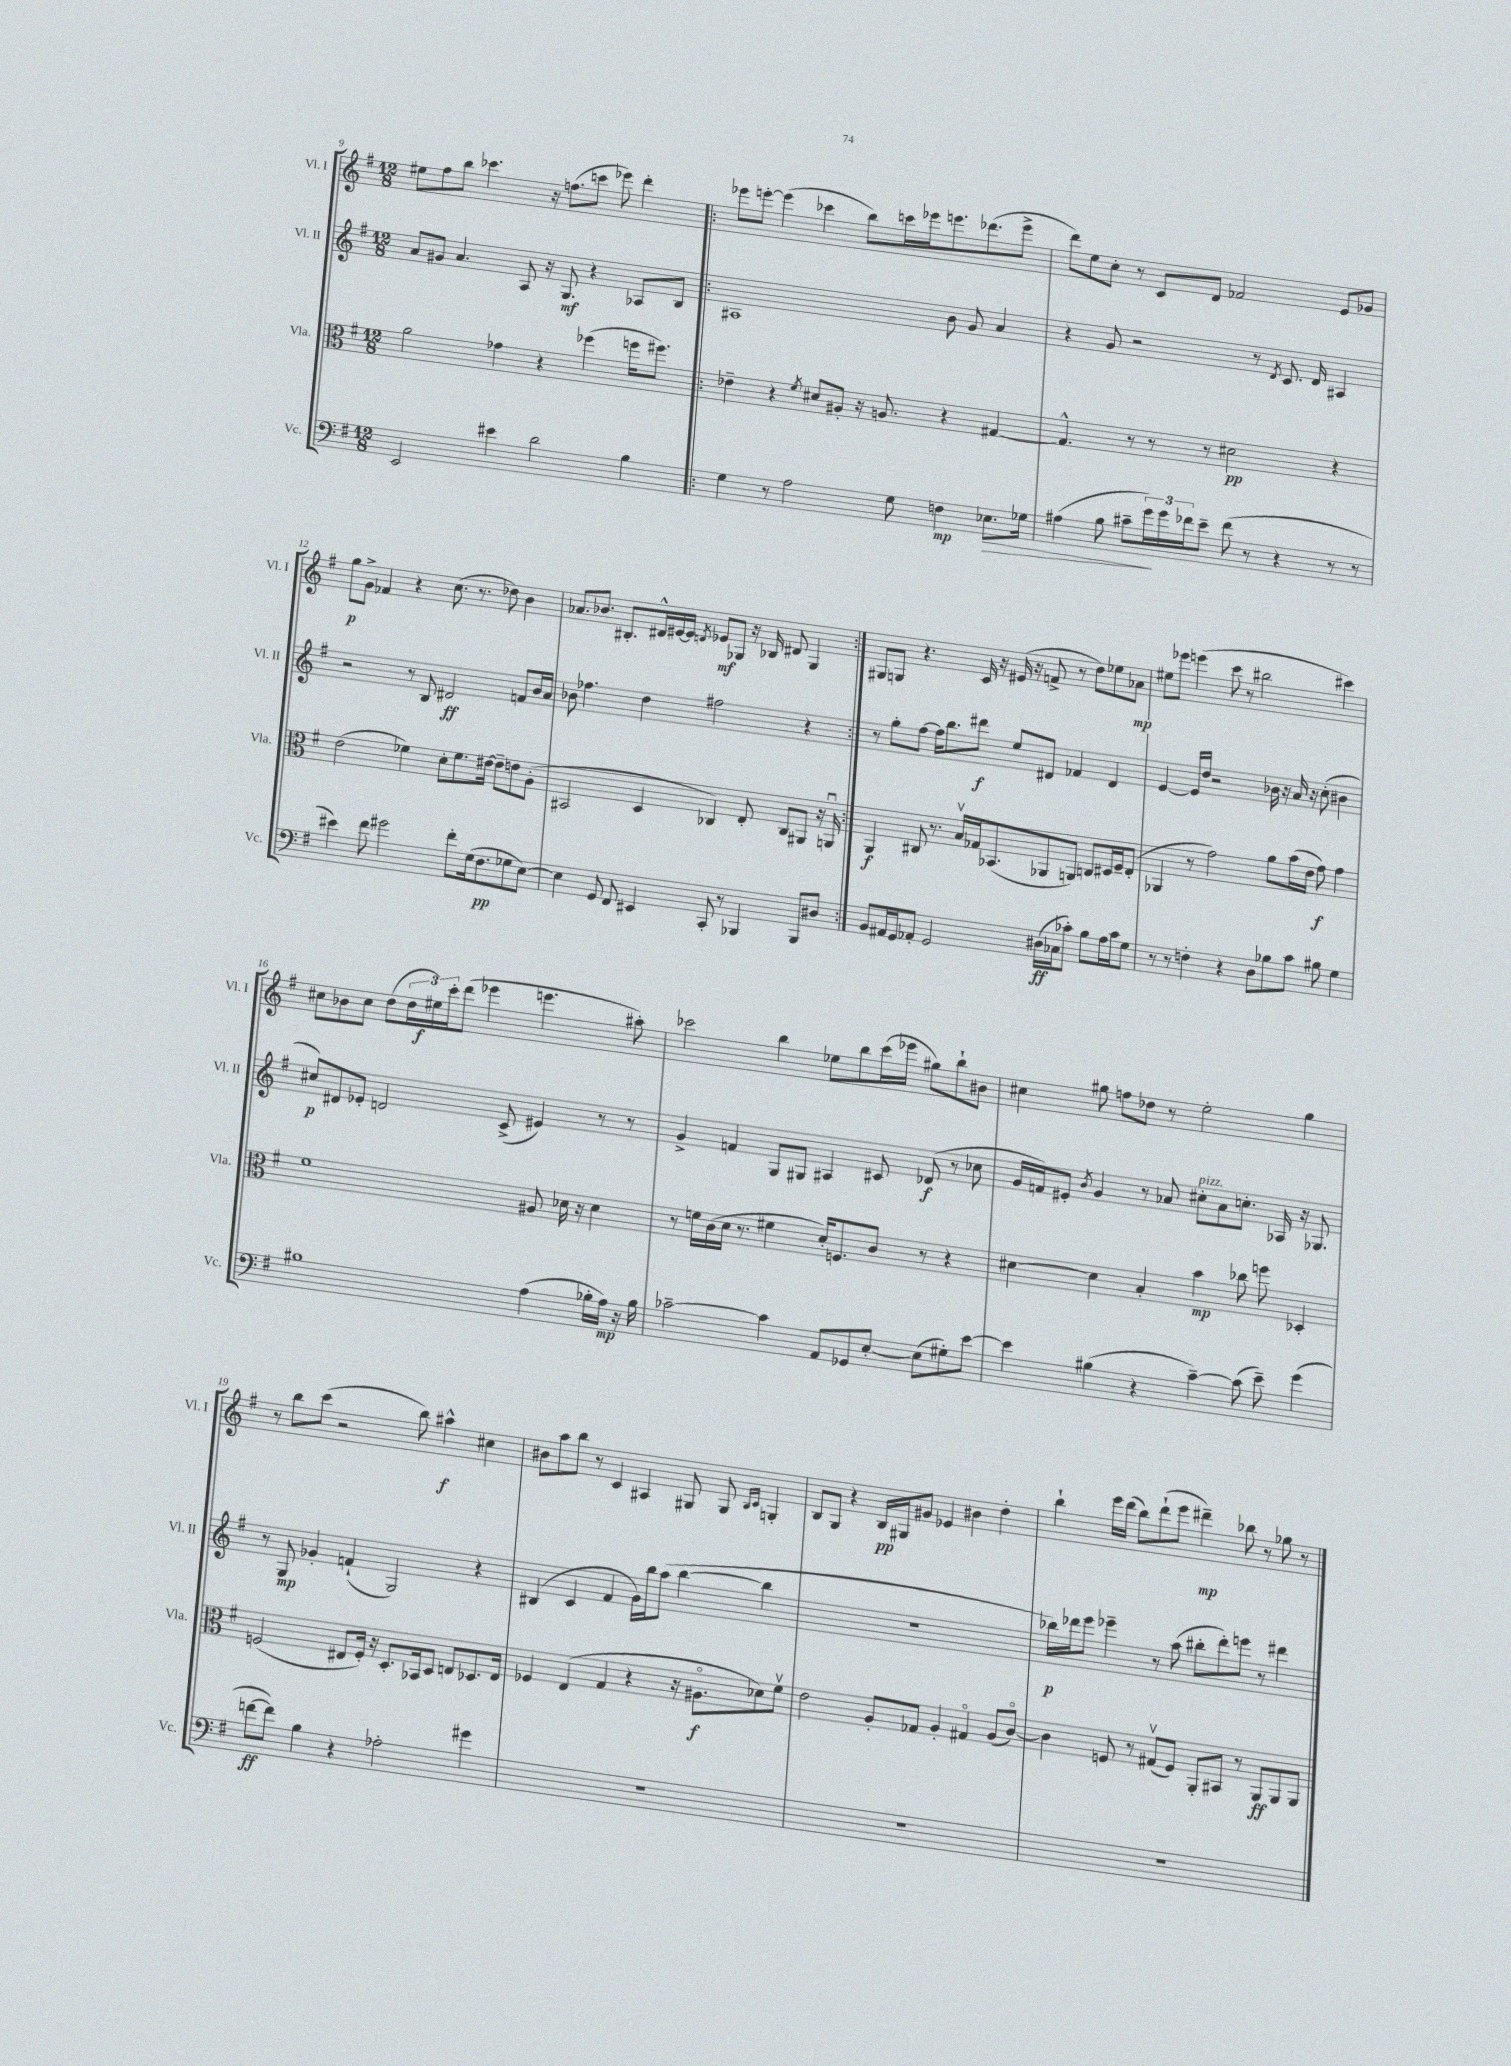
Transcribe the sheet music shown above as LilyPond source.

<<
\new StaffGroup <<
\new Staff = "s0" \with { instrumentName = "Vl. I" shortInstrumentName = "Vl. I" } {
    \clef treble \key g \major \numericTimeSignature \time 12/8
    eis''8 fis''8 b''8 ces'''4. r16 f''8.( c'''8 ees'''8) d'''4-. |
    \repeat volta 2 { ees'''8 e'''8~-. e'''4( ces'''4 b''8) c'''16 ees'''16 e'''8. des'''8.( e'''8-> |
    d'''8) e''8 c''8-. r8 c'8 d'8 fes'2 e'8 ges'8 |
    g''8\p g'8-> fes'4 r4 c''8.( r8. des''8) b'4 |
    aes'8. bes'8. bis8.-. dis'16-^ eis'16~ eis'16 \acciaccatura { d'8 } ees'8\mf ges8 r16 bes16 dis'8 ges4 | }
    gis8 g8 r4. c'16 r16 eis'16( r16 f'8-> r8 d''8) ees''8 aes'8\mp |
    eis''8 ees'''8 e'''4( c'''8 r8 bis''2 cis'''4) |
    cis''8 bes'8 cis''8 d''8( \tuplet 3/2 { d''16 eis''16\f) c'''16-. } d'''8( ees'''4 e'''4. ais''8-.) |
    ces'''2 b''4 ees''8 b''8 ces'''16( ees'''16 gis''8) b''8-! bis'8 |
    cis''4 gis''8 f''8 des''8 r8 e''2-. gis''4 |
    r8 b''8 c'''8( r2 b''8) ais''4-^\f cis''4 |
    bis'8 a''8 b''8 r8 c'4 ais4 gis8 gis8 \grace { b16 c'16 } g4-. |
    b8 g8 r4 b16\pp gis16 gis'8 ees'4 bis'4 d''4-. |
    b''4-! e'''16 d'''16( b''8) d'''8-!( e'''8 dis'''4--\mp) bes''8 r8 ges''8 r8 \bar "|." |
}
\new Staff = "s1" \with { instrumentName = "Vl. II" shortInstrumentName = "Vl. II" } {
    \clef treble \key g \major \numericTimeSignature \time 12/8
    a'8 gis'8 a'4. a8 r16 g8.\mf r4 aes8 b8 |
    \repeat volta 2 { ais1 b'8 g'8 a'4 |
    r4 g'8 r2 r8 \acciaccatura { d'8 } c'8. d'16 ais4 |
    r2 r8 b8 dis'2\ff f'8 b'16 a'16 |
    bes'8 fes''4. d''4 fis''2 r4 | }
    r8 g''8-. fis''8~ fis''16 b''8. dis'''8\f e''8 dis'8 fes'4 dis'4 |
    e'4~ e'16 d''16 r2 bes'16 r16 a'16 r16 c''8-.( bis'4 |
    cis''8\p) dis'8 ees'8-. d'2 c'8->( eis'4) r8 r8 |
    g'4-> f'4 g8 gis8 ais4 cis'8 des'8\f( r8 ces''8 |
    g'16 f'16) eis'8-. \acciaccatura { b'8 } g'4 r8 aes'8 cis''8-.^\markup { \italic "pizz." } aes'8 c''8.-. aes16 r16 ges8. |
    r8 g8\mp ges'4-. f'4-!( g2) r4 |
    bis4( c'4 fis'4 g'16) b''16 a''8( b''4~ b''4 |
    R1. |
    bes''16\p) des'''16 e'''8 ees'''4-- r8 a''8( bis''8-. des'''8-.) e'''8 r8 dis'''4 \bar "|." |
}
\new Staff = "s2" \with { instrumentName = "Vla." shortInstrumentName = "Vla." } {
    \clef alto \key g \major \numericTimeSignature \time 12/8
    a'2 ges'4 r4 fes''4( f''16 fis''8.) |
    \repeat volta 2 { ees'4-- r4 \acciaccatura { fis'8 } dis'8 ais8-. r16 a8. r4 gis4~ |
    gis4.-^ r8 r8 r8 dis'2\pp r4 |
    e'2( fes'4) d'8-. fes'8. eis'16~ eis'8-- e'8 a8-.( |
    bis,2 d4 ces4) e8-. ces8 ais,8 r16 a,16\downbow | }
    a,4\f cis8 r8. b16\upbow ges16 bes,8.( aes,8 a,8) c8 dis16 fis16-- e8-.( |
    aes,4 r8 g'2) a'8 b'16( e'16 g'8\f) g'4 |
    fis'1 ais8 des'16 r16 des'4 |
    r8 f'16 c'16( d'16 r8. fis'4 d'16-.) f8. c'8 r8 r4 |
    dis'4~ dis'4 b4-. b'4\mp ces''8 f''8 des4-. |
    f2( eis8 f16-.) r16 d8.-. bes,16 d8 e8 des8. e16 |
    fes4 e4( g4 r4 r16 ais8.\flageolet\f des'8) fis'8\upbow |
    e'2 a8-. ges8 a4-. gis4\flageolet a8( c'8~\flageolet) |
    c'4 f8 r8 gis8\upbow( f8) a,8-. bis,8 r8 a,8\ff a,8 a,8 \bar "|." |
}
\new Staff = "s3" \with { instrumentName = "Vc." shortInstrumentName = "Vc." } {
    \clef bass \key g \major \numericTimeSignature \time 12/8
    e,2 eis'4 d'2 b4 |
    \repeat volta 2 { g4 r8 a2 g8 f4\mp ees8.\> ges16 |
    ais4( b8 cis'8-- \tuplet 3/2 { g'16\!) g'16 fes'16 } e'8-- fes'8( r8 r4 r8 r8 |
    eis'4) fis'8 gis'2 fis'8-. g16( fis8.\pp ges8 e8~) |
    e4 g,8 fis,8 eis,4 c,8-. r8 bes,,4 bes,,8 dis8 | }
    b,8 ais,16 g,16 aes,8-. g,2 dis16\ff( ces16 ces'8-.) b8 a16 ces'16 g8 |
    r8 r8 f4-. r4 d8 bes8 c'8 bis8 g4 |
    bis1 a4( bes16-. a16\mp) r16 bes16 |
    ces'2~-- ces'4 a,8 ges,8 e8~-. e8( gis8-.) e'8~ |
    e'4 bis4( r4 c'4~--) c'8( e'8--) g'4( |
    f'8~\ff f'8) b4 r4 aes2-. gis'4 |
    R1. |
    R1. |
    R1. \bar "|." |
}
>>
>>
\layout { \context { \Score currentBarNumber = #9 } }
